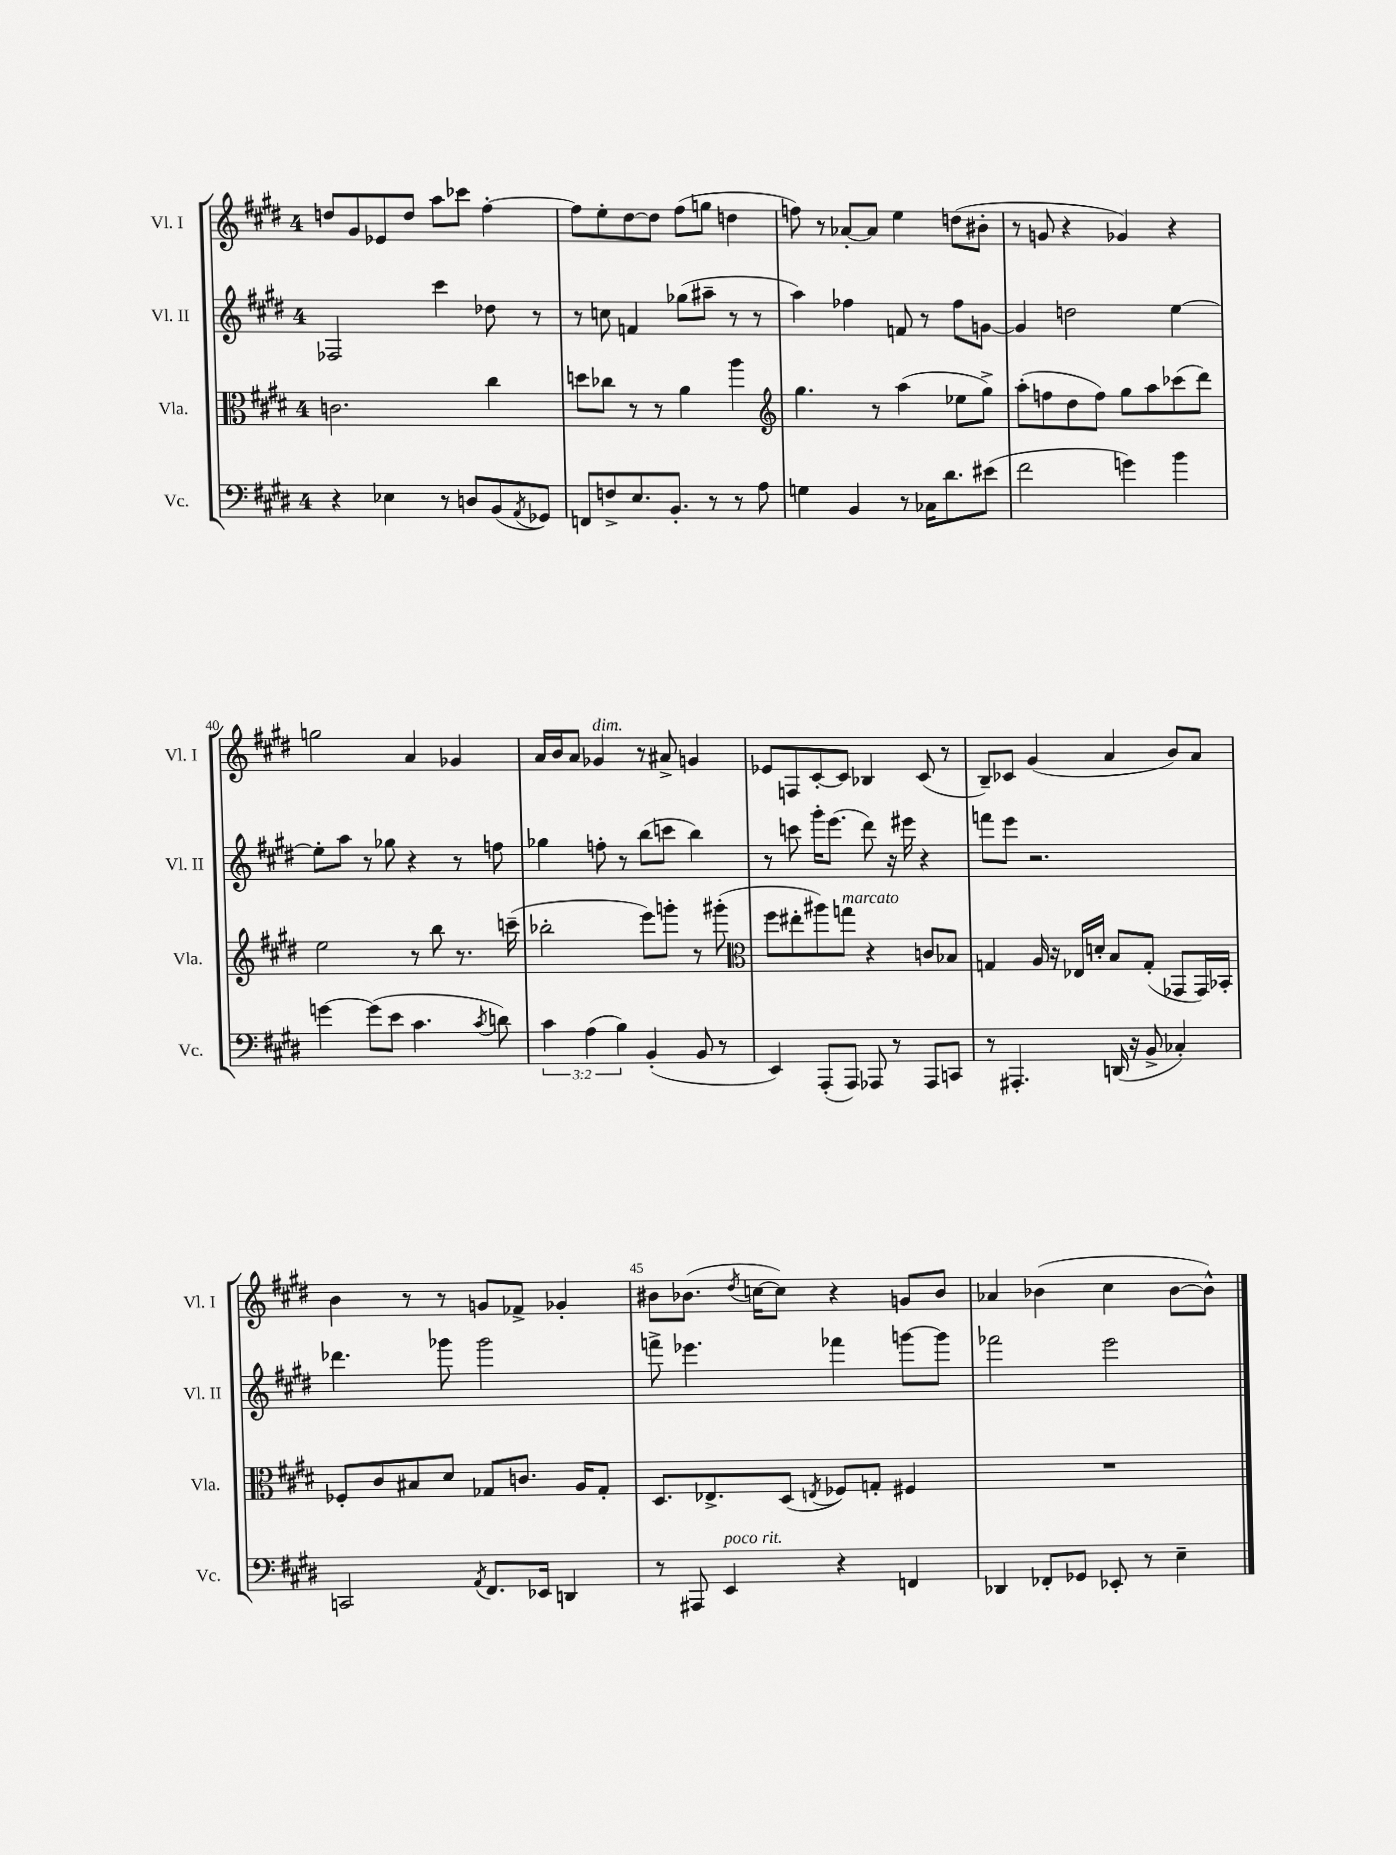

**kern	**kern	**kern	**kern
*staff4	*staff3	*staff2	*staff1
*clefF4	*clefC3	*clefG2	*clefG2
*k[f#c#g#d#]	*k[f#c#g#d#]	*k[f#c#g#d#]	*k[f#c#g#d#]
*M4/4	*M4/4	*M4/4	*M4/4
4r	2.c	2F-	8dd
.	.	.	8g#
4E-	.	.	8e-
.	.	.	8dd
8r	.	4ccc#	8aa
8D	.	.	8ccc-
(8BB	4cc#	8dd-	[4ff#'
8qAA	.	.	.
8GG-)	.	8r	.
=	=	=	=
8FF	8dd	8r	8ff#]
8F^	8cc-	8cc	8ee'
8.E	8r	4f	[8dd#
.	8r	.	8dd#]
8.BB'	.	.	.
.	4a	(8gg-	(8ff#
8r	.	8aa#~	8gg
8r	4aa	8r	4dd
8A	.	8r	.
=	=	=	=
*	*clefG2	*	*
4G	4.gg#	4aa)	8ff)
.	.	.	8r
4BB	.	4ff-	[8a-'
.	8r	.	8a-]
8r	(4aa	8f	4ee
16C-	.	8r	.
8.d#	.	.	.
.	8ee-	8ff-	(8dd
(8e#	8gg#^)	[8g	8b#'
=	=	=	=
2f#	(8aa'	4g]	8r
.	8ff	.	8g
.	8dd#	2dd	4r
.	8ff)	.	.
4g)	8gg#	.	4g-)
.	8aa	.	.
4b	(8ccc-	[4ee	4r
.	8ddd#)	.	.
=	=	=	=
[4g	2ee	8ee']	2gg
.	.	8aa	.
(8g]	.	8r	.
8e	.	8gg-	.
4.c#	8r	4r	4a
.	8bb	.	.
.	8.r	8r	4g-
8qc#	.	.	.
8d)	.	8ff	.
.	(16ccc~	.	.
=	=	=	=
6c#	2bb-'	4gg-	16a
.	.	.	16b
.	.	.	8a
(6A	.	.	.
.	.	8ff'	4g-
6B)	.	.	.
.	.	8r	.
(4BB'	8eee)	(8bb	8r
.	8ggg'	8ccc	8a#^
8BB	8r	4bb)	4g
8r	(8ggg#'	.	.
=	=	=	=
*	*clefC3	*	*
4EE)	8ff#	8r	8e-
.	8ee#'	8ccc	8F
(8AAA'	8aa#)	16ggg#'	[8c#'
.	.	(8.eee	.
8AAA)	8gg	.	8c#]
8AAA-	4r	8ddd#)	4B-
8r	.	16r	.
.	.	16eee#	.
8AAA-	8c	4r	(8c#
8CC	8B-	.	8r
=	=	=	=
8r	4G	8fff	8B~)
4.AAA#'	.	8eee	8c-
.	16A	2.r	(4g#
.	16r	.	.
.	16E-	.	.
.	16d'	.	.
(16DD	8B	.	4a
16r	.	.	.
8BB^	(8G'	.	.
4C-')	8GG-	.	8b)
.	16GG-)	.	8a
.	16BB-'	.	.
=	=	=	=
2CC	8F-'	4.ddd-	4b
.	8c#	.	.
.	8B#	.	8r
.	8d#	8ggg-	8r
8qAA	.	.	.
8.FF#	8G-	2ggg-	8g
.	8.c	.	8f-^
16EE-	.	.	.
4DD	.	.	4g-'
.	16A	.	.
.	8G-'	.	.
=	=	=	=
8r	8.D#	8fff^	8b#
8AAA#	.	4.eee-	(8.b-
.	8.E-^	.	.
4EE	.	.	.
.	.	.	8qdd#
.	.	.	[16cc
.	(8D#	.	8cc])
.	8qE	.	.
4r	8F-)	4fff-	4r
.	8G'	.	.
4FF	4F#	[8ggg	8g
.	.	8ggg]	8b-
=	=	=	=
4DD-	1r	2fff-	4a-
8FF-'	.	.	(4b-
8GG-	.	.	.
8EE-'	.	2eee	4cc#
8r	.	.	.
4E~	.	.	[8b-
.	.	.	8b-^^])
==	==	==	==
*-	*-	*-	*-
